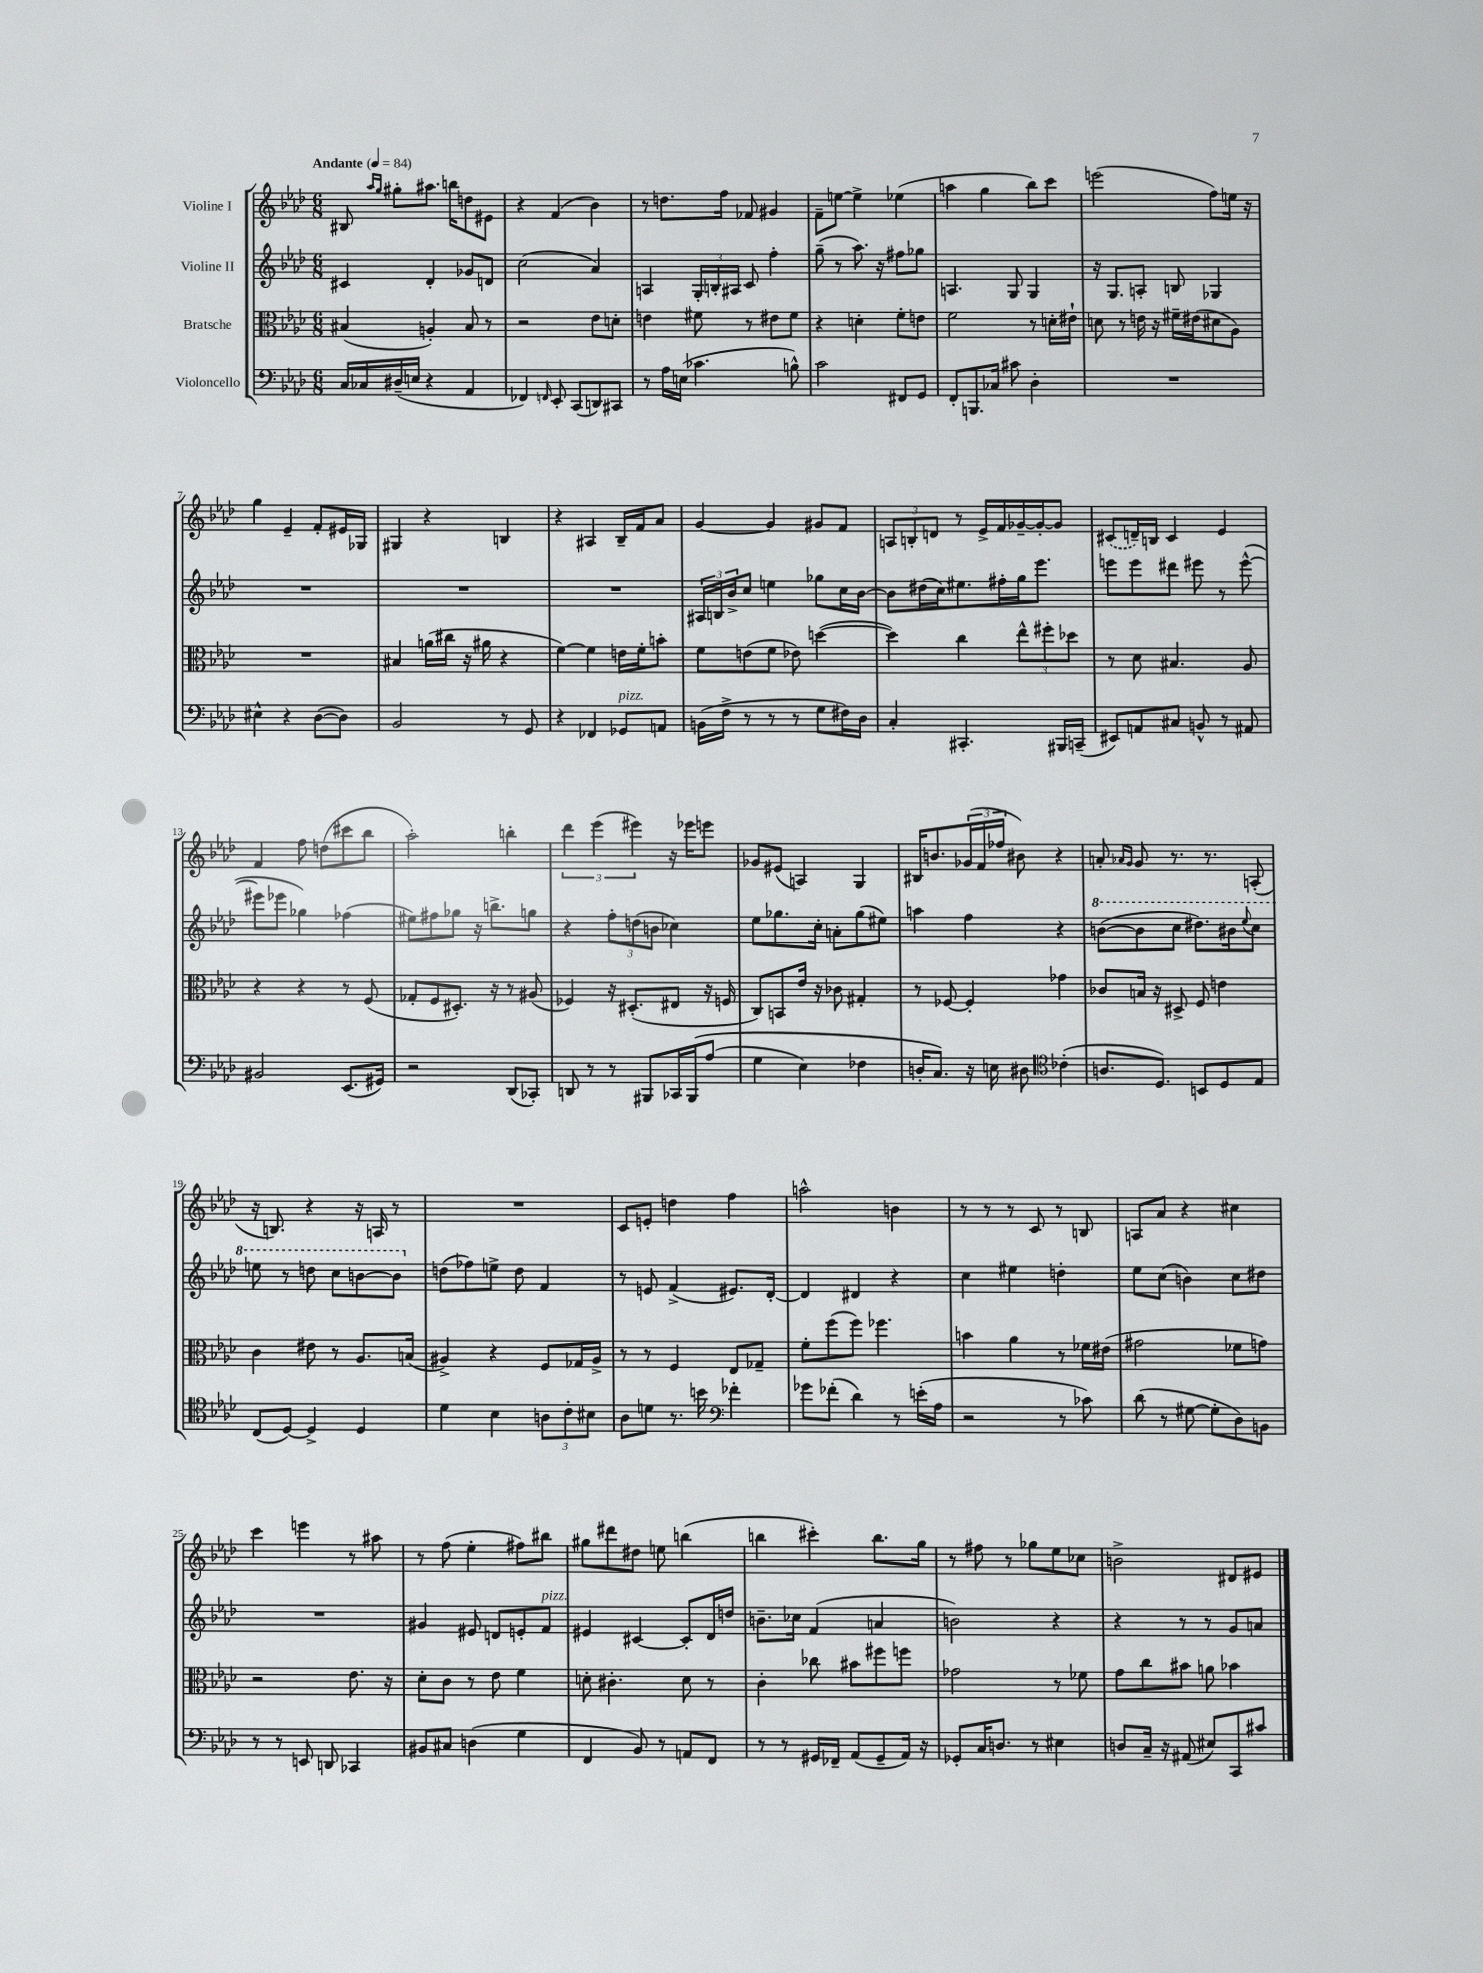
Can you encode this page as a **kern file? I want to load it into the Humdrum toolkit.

**kern	**kern	**kern	**kern
*part4	*part3	*part2	*part1
*staff4	*staff3	*staff2	*staff1
*I"Violoncello	*I"Bratsche	*I"Violine II	*I"Violine I
*clefF4	*clefC3	*clefG2	*clefG2
*k[b-e-a-d-]	*k[b-e-a-d-]	*k[b-e-a-d-]	*k[b-e-a-d-]
*M6/8	*M6/8	*M6/8	*M6/8
*MM84	*MM84	*MM84	*MM84
=1	=1	=1	=1
!	!	!	!LO:TX:a:B:t=Andante
16C/LL	(4B#X/	4c#X/	8B#X/
16C-X/	.	.	.
.	.	.	16qqaa-/LL
.	.	.	16qqgg/JJ
(16D#X~/	.	.	8gg#X'\L
16En/JJ	.	.	.
4r	4An'/)	4d-'/	8.aa#X\J
.	.	.	16bbn\KL
4AA-/	8B#/	8g-X/L	8ddn\
.	8r	8dn/J	8e#X\J
=2	=2	=2	=2
4FF-X/)	2r	(2cc\	4r
16qqFFn/	.	.	.
8EE-'/	.	.	(4f/
(8CC/L	.	.	.
8DDn/)	8e-\L	4a-/)	4b-\)
8CC#X/J	8dn'\J	.	.
=3	=3	=3	=3
8r	4en\	4An/	8r
16A-\LL	.	.	8.ddn\L
(16En\JJ	.	.	.
4.c-X\	8f#X\	24G'/LL	.
.	.	24Bn'/	.
.	.	.	16ff\Jk
.	.	24A#X/JJ	.
.	8r	8c/	8f-X/
.	8e#X\L	4ff'\	4g#X/
8Bn^^\)	8f#\J	.	.
=4	=4	=4	=4
2c\	4r	(8gg~\	8f~\L
.	.	8r	[8een\J
.	4dn'\	8.aa-\)	4ee^\]
.	.	16r	.
8FF#X/L	8f'\L	8ff#X\L	(4ee-X\
8GG/J	8en\J	8gg-X\J	.
=5	=5	=5	=5
8FF'/L	2f\	4.An/	4aan\
8.BBBn/	.	.	.
.	.	.	4gg\
16C-X/Jk	.	.	.
8c#X\	.	8G/	.
4D-'\	8r	4G/	8bb-\L)
.	16dn'\LL	.	8ccc\J
.	16e#X`\JJ	.	.
=6	=6	=6	=6
2.r	8dn\	16r	(2eeen\
.	.	8.G/L	.
.	8r	.	.
.	16en\	8An'/J	.
.	16r	.	.
.	16f#X~\LL	8Bn/	.
.	(16e#X\J	.	.
.	8d#X\	4G-X/	8ff\L)
.	8A-\J)	.	16een\Jk
.	.	.	16r
!!LO:LB:g=z
=7	=7	=7	=7
4E#X^^\	2.r	2.r	4gg\
4r	.	.	4e-~/
([8D-\L	.	.	8f'/L
8D-\J])	.	.	16e#X/L
.	.	.	16G-X/JJ
=8	=8	=8	=8
2BB-/	4B#X/	2.r	4G#X/
.	(16an\LL	.	4r
.	16cc#X\JJ	.	.
.	16r	.	.
.	16a#X\	.	.
8r	4r	.	4Bn/
8GG/	.	.	.
=9	=9	=9	=9
4r	[4f\)	2.r	4r
4FF-X/	4f\]	.	4A#X/
!LO:TX:a:i:t=pizz.	!	!	!
8GG-X/L	16en\LL	.	16B-~/LL
.	16f'\J	.	16f/J
8AAn/J	8bn'\J	.	8a-/J
=10	=10	=10	=10
(16BBn\LL	8f\L	24A#X/LL	[4g/
.	.	24Bn/	.
16F^\JJ	.	.	.
.	.	24b-^/J	.
8r	(8en\	8cc/J	.
8r	8f\J	4een\	4g/]
8r	8e-X\)	.	.
8G\L	([4ddn\	8gg-X\L	8g#X/L
16F#X\L)	.	16cc\L	8f/J
16D-\JJ	.	[16b-\JJ	.
=11	=11	=11	=11
4C'/	4dd\])	8b-\L]	12An/L
.	.	.	12Bn'/
.	.	(16dd#X\L	.
.	.	.	12dn/J
.	.	16cc\J)	.
4.CC#X'/	4cc\	8.ee#X\	8r
.	.	.	16e-^/LL
.	.	16ff#X'\L	16f/
.	12ee-^^\L	16gg\J	[16g-X~/
.	.	8.eee-\J	16g-'/J_
.	12ff#X'\	.	.
16BBB#X/LL	.	.	8g-/J]
.	12dd-X\J	.	.
(16CCn~/JJ	.	.	.
=12	=12	=12	=12
8EE#X/L)	8r	8eeen\L	(8c#X/L
8AAn/	8d-\	8eee\	16dn~/L)
.	.	.	16Bn/JJ
8C#X/J	4.B#X/	8ddd#X\J	4c#/
8BBn^^/	.	8eee#X\	.
8r	.	8r	4e-/
8AA#X/	8A-/	([8eee#^^\	.
!!LO:LB:g=z
=13	=13	=13	=13
2BB#X/	4r	8eee#X\L]	4f/
.	.	8eee-X\J	.
.	4r	4gg-X\)	8ff\
.	.	.	(8ddn\L
(8.EE-/L	8r	(4ff-X\	8ccc#X\
.	(8F/	.	8bb-\J
16GG#X/Jk)	.	.	.
=14	=14	=14	=14
2r	8G-X'/L	8ee#X\L)	2aa-'\)
.	8F/	8ff#X\	.
.	8.D#X'/J)	8gg-X\J	.
.	.	16r	.
.	16r	8.bbn^\L	.
(8DD-/L	8r	.	4bbn'\
8CC-X'/J)	(8A#X/	8ggn\J	.
=15	=15	=15	=15
8DDn/	4F-X/)	4r	6ddd-\
8r	.	.	.
.	.	.	(6eee-\
8r	16r	12ff'\L	.
.	(8.D#X'/L	.	.
.	.	(12ddn\	6eee#X\)
8BBB#X/L	.	.	.
.	.	12bn\J	.
16CC-X/L	8E#X/J	4cc-X\)	16r
(16BBB#/J	.	.	16eee-X\KL
(8A-/J	16r	.	8eeen\J
.	16Fn/	.	.
=16	=16	=16	=16
4G\	8C/L)	8ee-\L	8g-X/L
.	8BBn/	8.gg-X\	(8e#X/J
4E-\)	16e-/Jk	.	4An/)
.	16r	16cc'\Jk	.
.	8c-X\	8an'\L	.
4F-X\	4G#X'/	(8gg-\	4G/
.	.	8ee#X\J)	.
=17	=17	=17	=17
16Dn'/KL	8r	4aan\	16B#X/KL
8.C/J)	.	.	8.bn/
.	[8F-X/	.	.
16r	4F-'/]	4ff\	(24g-X/L
.	.	.	24f/
16En\	.	.	.
.	.	.	24ff-X/JJ
8D#X\	.	.	8b#X\)
*clefC4	*	*	*
(4c-X'\	4g-X\	4r	4r
=18	=18	=18	=18
*	*	*8va	*
8.An/L	8c-X/L	([8bbn\L	8an'/
.	.	.	16qqa-X/LL
.	.	.	16qqg/JJ
.	16Bn/Jk	8bb\]	8g/
8.D-/J)	16r	.	.
.	8D#X^/	8ccc\J	8.r
8BBn/L	8F/	8.ddd#X\L)	.
.	.	.	8.r
8D-/	4en\	.	.
.	.	16bb#X\k	.
.	.	8qqeee-/	.
8E-/J	.	8ccc\J	(8An'/
!!LO:LB:g=z
=19	=19	=19	=19
(8C/L	4c\	8eeen\	16r
.	.	.	8.Bn/)
[8D-/J)	.	8r	.
4D-^/]	8e#X\	8dddn\	4r
.	8r	8ccc\L	.
4D-/	8.A-/L	[8bbn\	16r
.	.	.	16An/
.	.	8bb\J]	8r
.	(16Bn/Jk	.	.
=20	=20	=20	=20
*	*	*X8va	*
4d-\	4A#X^/)	(8ddn\L	2.r
.	.	8ff-X\)	.
4B-\	4r	8een^\J	.
.	.	8dd\	.
12An\L	8F/L	4f/	.
12c'\	.	.	.
.	16G-X/L	.	.
12B#X\J	.	.	.
.	16A#^/JJ	.	.
=21	=21	=21	=21
8A-\L	8r	8r	8c/L
8dn\J	8r	8en/	8en'/J
8.r	4F/	(4f^/	4ddn\
16bn\	.	.	.
*clefF4	*	*	*
4f-X'\	8E-/L	8.e#X/L)	4ff\
.	8G-X~/J	.	.
.	.	[16d-'/Jk	.
=22	=22	=22	=22
8g-X\L	8f'\L	4d-/]	2aan^^\
(8f-X'\J	(8ff\	.	.
4d-\)	8ff\J)	4d#X/	.
.	4.ff-X\	.	.
8r	.	4r	4bn\
(16en'\LL	.	.	.
16A-\JJ	.	.	.
=23	=23	=23	=23
2r	4bn\	4cc\	8r
.	.	.	8r
.	4a-\	4ee#X\	8r
.	.	.	8c/
8r	8r	4ddn'\	8r
8c-X\)	16f-X\LL	.	8Bn/
.	(16e#X\JJ	.	.
=24	=24	=24	=24
(8d-\	2g#X\	8ee-\L	8An/L
8r	.	(8cc\J	8a-/J
[8G#X\	.	4bn\)	4r
8G#'\L]	.	.	.
8D-\)	8f-X\L	8cc\L	4cc#X\
8BBn\J	8gn\J)	8dd#X\J	.
!!LO:LB:g=z
=25	=25	=25	=25
8r	2r	2.r	4ccc\
8r	.	.	.
8EEn/	.	.	4eeen\
8DDn/	.	.	.
4CC-X/	8.e-\	.	8r
.	.	.	8aa#X\
.	16r	.	.
=26	=26	=26	=26
8BB#X/L	8d-'\L	4g#X/	8r
8C#X/J	8c\J	.	(8ff\
(4Dn\	8r	8e#X/	4ee-'\
.	8e-\	8dn/L	.
4G\	4f\	8en'/	8ff#X\L)
!	!	!LO:TX:a:i:t=pizz.	!
.	.	8f/J	8bb#X\J
=27	=27	=27	=27
4FF/	8dn'\	4e#X/	8gg#X\L
.	4.c#X'\	.	8ddd#X\
8BB-/)	.	[4c#X/	8dd#X\J
8r	.	.	8een\
8AAn/L	8d\	8c#'/L]	(4bbn\
8FF/J	8r	16d-/L	.
.	.	16ddn/JJ	.
=28	=28	=28	=28
8r	4c'\	8.bn~\L	4bbn\
8r	.	.	.
.	.	16cc-X\Jk	.
16GG#X/LL	8cc-X\	(4f/	4ccc#X'\)
16FF-X~/JJ	.	.	.
(8AA-/L	8b#X\L	.	.
8GG#~/	8ff#X\	4an/	8.bb\L
16AA-/Jk)	8ffn\J	.	.
16r	.	.	16gg\Jk
=29	=29	=29	=29
8GG-X'/L	2g-X\	2bn\)	8r
16C/K	.	.	8ff#X\
8.Dn/J	.	.	.
.	.	.	8r
8r	.	.	8gg-X\L
4E#X\	8r	4r	8ee-\
.	8f-X\	.	8cc-X\J
=30	=30	=30	=30
8Dn/L	8g\L	4r	2bn^\
16C~/Jk	8cc\	.	.
16r	.	.	.
(8AA#X/	8b#X\J	8r	.
8E#X/L)	8an\	8r	.
8CC/	4b-X\	8g/L	8d#X/L
8c#X/J	.	8an/J	8e#X/J
==	==	==	==
*-	*-	*-	*-
